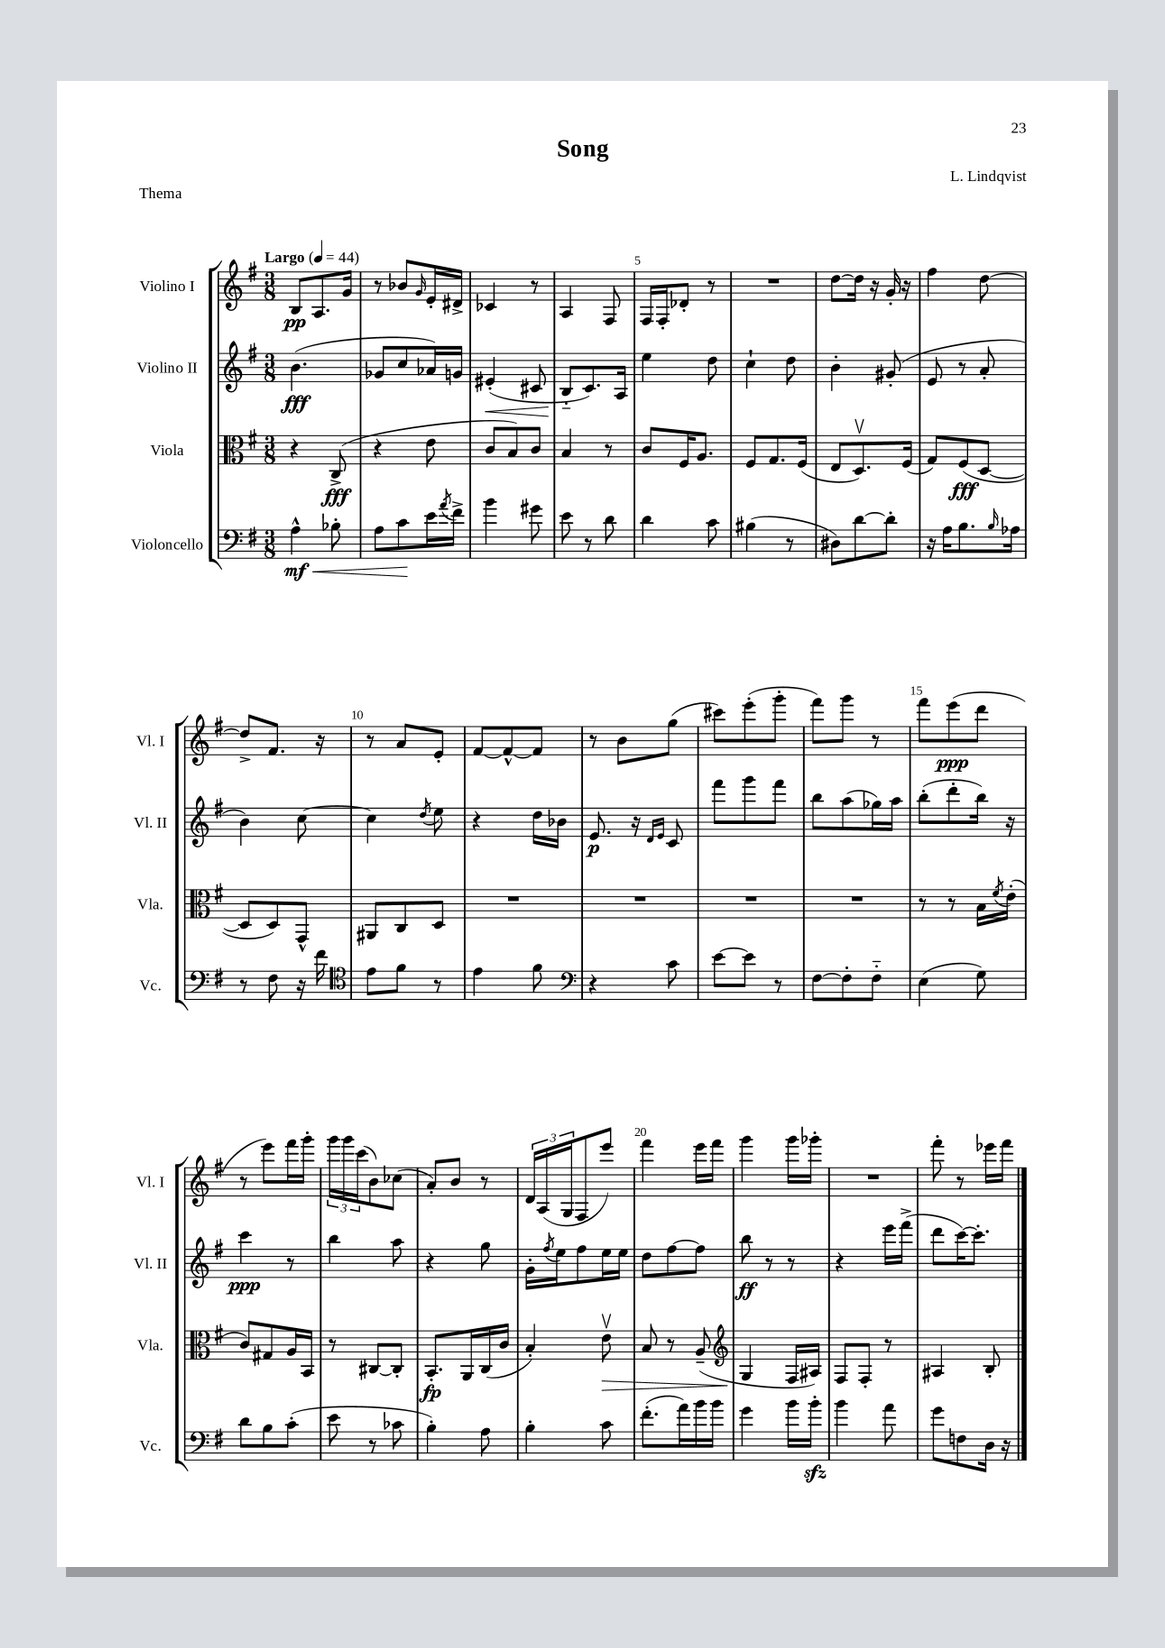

**kern	**kern	**kern	**kern
*staff4	*staff3	*staff2	*staff1
*clefF4	*clefC3	*clefG2	*clefG2
*k[f#]	*k[f#]	*k[f#]	*k[f#]
*M3/8	*M3/8	*M3/8	*M3/8
*MM44	*MM44	*MM44	*MM44
4A^^\	4r	(4.b\	8B/L
.	.	.	8.A/
8B-'\	(8C^/	.	.
.	.	.	16g/Jk
=	=	=	=
8A\L	4r	8g-/L	8r
8c\	.	8cc/	8b-/L
.	.	.	16qqg/
16e\L	8e\	16a-/L)	16e'/L
8qa/	.	.	.
16f#^\JJ	.	16g/JJ	16d#^/JJ
=	=	=	=
4b\	8c/L	(4e#'/	4c-/
.	8B/)	.	.
8g#\	8c/J	8c#/	8r
=	=	=	=
8e\	4B/	8B'~/L	4A/
8r	.	8.c/)	.
8d\	8r	.	8F#/
.	.	16A/Jk	.
=	=	=	=
4d\	8c/L	4ee\	16F#/LL
.	.	.	16F#'/J
.	16F#/K	.	8d-'/J
.	8.A/J	.	.
8c\	.	8dd\	8r
=	=	=	=
(4B#\	8F#/L	4cc`\	4.r
.	8.G/	.	.
8r	.	8dd\	.
.	(16F#/Jk	.	.
=	=	=	=
8D#\L)	8E/L	4b'\	[8dd\L
[8d\	8.Dv/)	.	16dd\]Jk
.	.	.	16r
8d'\]J	.	(8g#'/	16g'/
.	(16F#/Jk	.	16r
=	=	=	=
16r	8G/L)	8e/	4ff#\
16A\LK	.	.	.
8.B\	(8F#/	8r	.
.	[8D/J	8a'/	[8dd\
16qqB/	.	.	.
16A-\Jk	.	.	.
=	=	=	=
8r	8D/]L	4b\)	8dd^/]L
8F#\	8D/)	.	8.f#/J
16r	8GG^^/J	[8cc\	.
16f#\	.	.	16r
=	=	=	=
*clefC4	*	*	*
8e\L	8AA#/L	4cc\]	8r
8f#\J	8C/	.	8a/L
.	.	8qdd/	.
8r	8D/J	8ee\	8e'/J
=	=	=	=
4e\	4.r	4r	[8f#/L
.	.	.	8f#^^/_
8f#\	.	16dd\LL	8f#/]J
.	.	16b-\JJ	.
=	=	=	=
*clefF4	*	*	*
4r	4.r	8.e/	8r
.	.	.	8b\L
.	.	16r	.
.	.	16qqd/LL	.
.	.	16qqe/JJ	.
8c\	.	8c/	(8gg\J
=	=	=	=
[8e\L	4.r	8fff#\L	8ccc#\L)
8e\]J	.	8ggg\	(8eee'\
8r	.	8fff#\J	8ggg'\J
=	=	=	=
[8F#\L	4.r	8bb\L	8fff#\L)
8F#'\]	.	(8aa\	8ggg\J
8F#'~\J	.	16gg-\L)	8r
.	.	16aa\JJ	.
=	=	=	=
(4E\	8r	(8bb'\L	8fff#\L
.	8r	8ddd'\	(8eee\
8G\)	16B\LL	16bb\Jk)	8ddd\J
.	8qf#/	.	.
.	(16e'\JJ	16r	.
=	=	=	=
8d\L	8c/L)	4ccc\	8r
8B\	8G#/	.	8eee\L)
(8c'\J	16A/L	8r	16fff#\L
.	16BB/JJ	.	16ggg'\JJ
=	=	=	=
8e\	8r	4bb\	24ggg\LL
.	.	.	24ggg\
.	.	.	(24ccc\J
8r	[8C#/L	.	8b\)
8c-\	8C#'/]J	8aa\	(8cc-\J
=	=	=	=
4B'\)	8.BB'/L	4r	8a'/L)
.	.	.	8b/J
.	16AA/L	.	.
8A\	(16C/	8gg\	8r
.	16c/JJ	.	.
=	=	=	=
4B'\	4B'/)	16g'\LL	24d/LL
.	.	.	(24A/
.	.	8qff#/	.
.	.	16ee\J	.
.	.	.	24G/J
.	.	8ff#\	8F#/
8c\	8ev\	16ee\L	8eee/J)
.	.	16ee\JJ	.
=	=	=	=
(8.f#'\L	8B/	8dd\L	4fff#\
.	8r	[8ff#\	.
16a\L)	.	.	.
16b\	(8A~/	8ff#\]J	16eee\LL
16b\JJ	.	.	16fff#\JJ
=	=	=	=
*	*clefG2	*	*
4g\	4G/	8bb\	4ggg\
.	.	8r	.
16b\LL	16F#/LL	8r	16ggg\LL
16b'\JJ	16A#/JJ)	.	16ggg-'\JJ
=	=	=	=
4b\	8F#/L	4r	4.r
.	8F#'/J	.	.
8a\	8r	16eee\LL	.
.	.	(16fff#^\JJ	.
=	=	=	=
8g\L	4A#/	8ddd\L	8fff#'\
8F\	.	[16ccc\K)	8r
.	.	8.ccc'\]J	.
16D\Jk	8B'/	.	16eee-\LL
16r	.	.	16fff#\JJ
==	==	==	==
*-	*-	*-	*-
